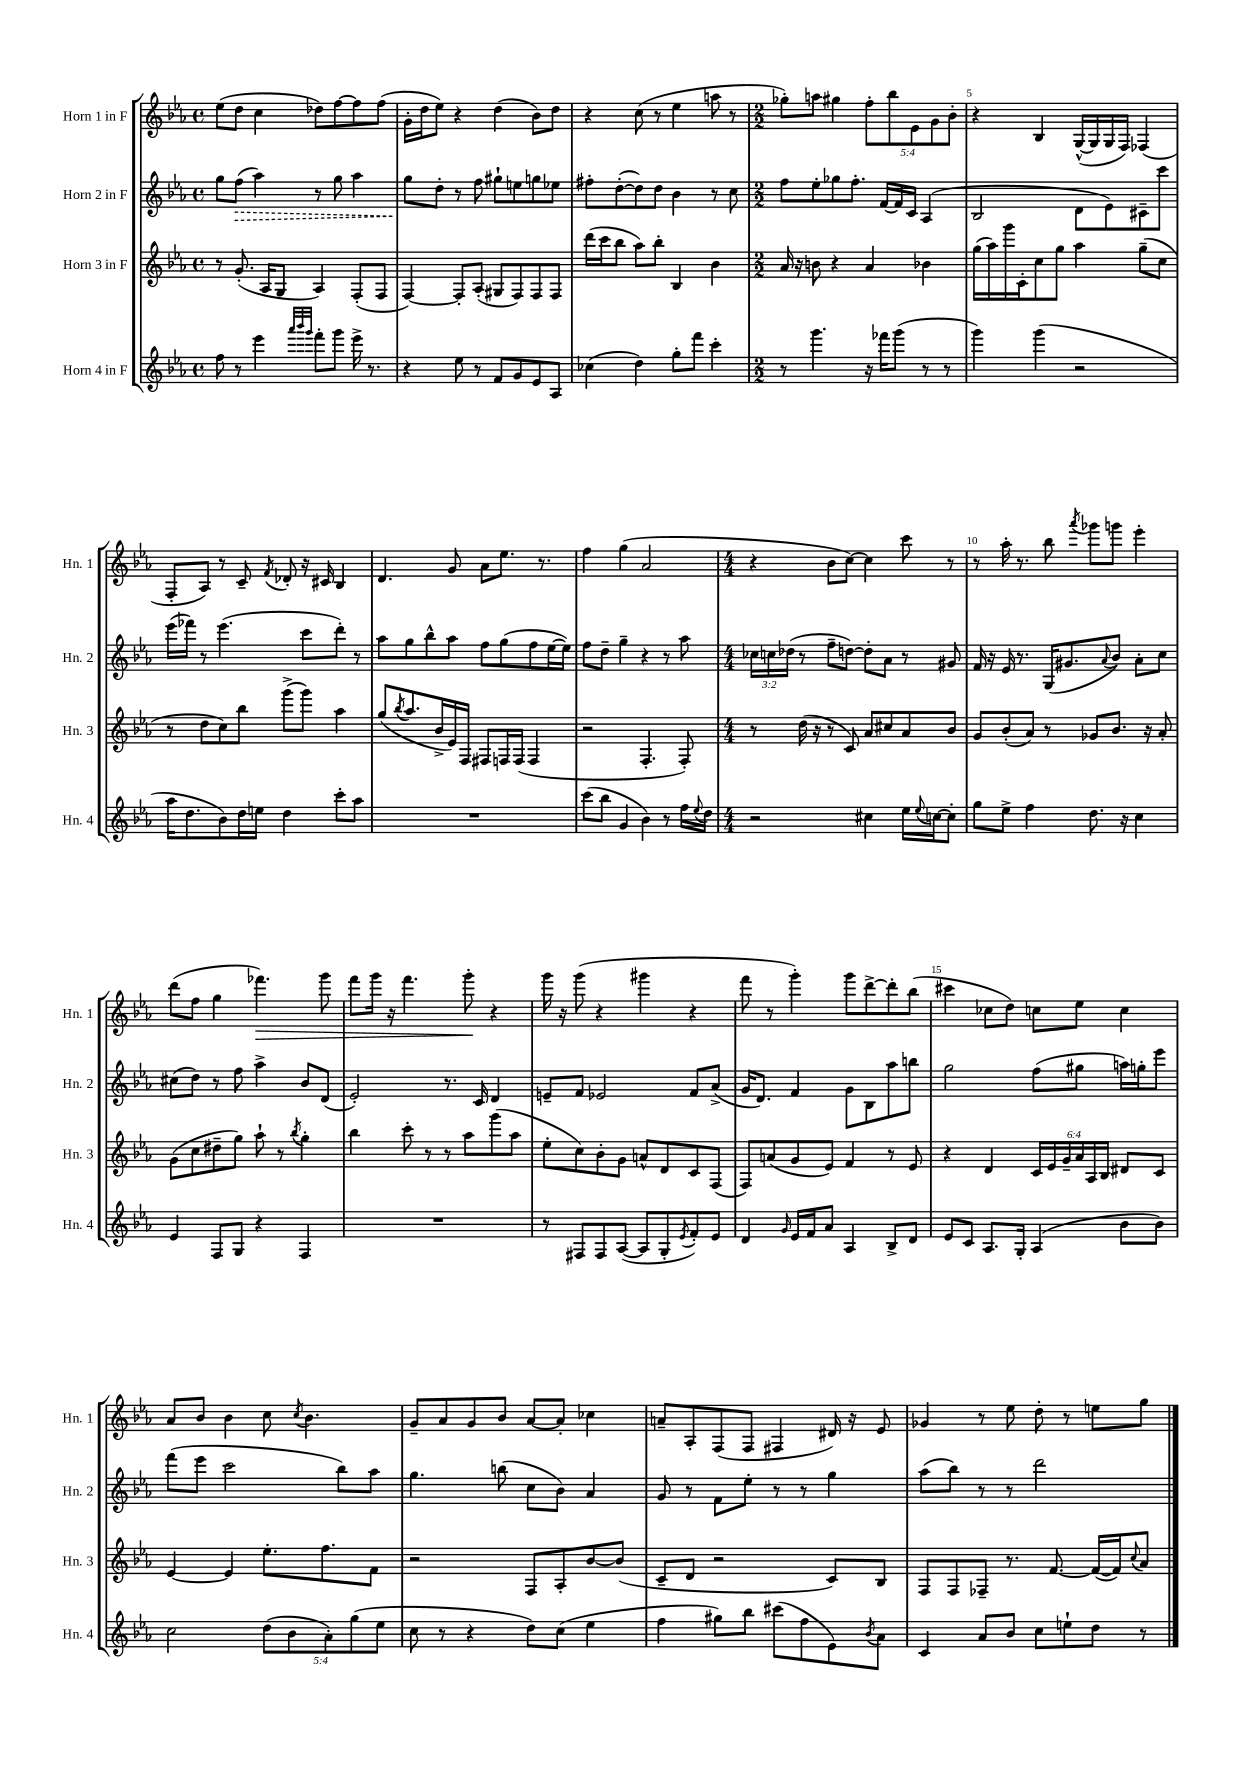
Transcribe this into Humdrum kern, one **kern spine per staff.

**kern	**kern	**kern	**kern
*staff4	*staff3	*staff2	*staff1
*clefG2	*clefG2	*clefG2	*clefG2
*k[b-e-a-]	*k[b-e-a-]	*k[b-e-a-]	*k[b-e-a-]
*M4/4	*M4/4	*M4/4	*M4/4
*met(c)	*met(c)	*met(c)	*met(c)
8ff	8r	8gg	(8ee-
8r	(8.g'	(8ff	8dd
4eee-	.	4aa-)	4cc
.	16A-	.	.
.	8G	.	.
32qqaaa-	.	.	.
32qqbbb-	.	.	.
32qqggg	.	.	.
8fff'	4A-)	8r	8dd-)
8ggg	.	8gg	[8ff
16eee-^	(8F'	4aa-	8ff]
8.r	.	.	.
.	8F	.	(8ff
=	=	=	=
4r	[4F)	8gg	16g'
.	.	.	16dd
.	.	8dd'	8ee-)
8ee-	8F']	8r	4r
8r	(8A-'	8ff	.
8f	8G#	8gg#`	(4dd
8g	8F)	8ee	.
8e-	8F	8gg	8b-)
8A-	8F	8ee-	8dd
=	=	=	=
(4cc-	(16ddd	8ff#'	4r
.	16ccc	.	.
.	8bb-	([8dd'	.
4dd)	8aa-)	8dd])	(8cc
.	8bb-'	8dd	8r
8gg'	4B-	4b-	4ee-
8fff	.	.	.
4ccc'	4b-	8r	8aa
.	.	8cc	8r
=	=	=	=
*M2/2	*M2/2	*M2/2	*M2/2
8r	16a-	8ff	8gg-')
.	16r	.	.
4.ggg	8b	8ee-'	8aa
.	4r	8gg-	4gg#
.	.	8.ff'	.
16r	4a-	.	10ff'
16fff-	.	[16f	.
.	.	.	10bb-
(8ggg	.	16f]	.
.	.	16c	.
.	.	.	10e-
8r	4b-	(4A-	.
.	.	.	10g
8r	.	.	.
.	.	.	10b-'
=	=	=	=
4ggg)	(16gg	2B-	4r
.	16aa-)	.	.
.	16ggg	.	.
.	16c'	.	.
(4ggg	8cc	.	4B-
.	8gg	.	.
2r	4aa-	8d	([16G^^
.	.	.	16G]
.	.	8e-)	16G
.	.	.	16F)
.	(8gg~	8c#~	(4F-
.	8cc	8ccc	.
=	=	=	=
16aa-	8r	(16eee-	8F'
8.dd	.	16fff-)	.
.	8dd	8r	8A-)
8b-)	8cc)	(4.eee-	8r
16dd	8bb-	.	8c~
16ee	.	.	.
.	.	.	8qf
4dd	(8ggg^	.	8d-'
.	8ggg)	8ccc	16r
.	.	.	16c#
8ccc'	4aa-	8ddd')	4B-
8aa-	.	8r	.
=	=	=	=
1r	(8gg	8aa-	4.d
.	8qbb-	.	.
.	8.aa-	8gg	.
.	.	8bb-^^	.
.	16b-^	.	.
.	16e-)	8aa-	8g
.	16F	.	.
.	8F#	8ff	8a-
.	16F	(8gg	8.ee-
.	(16F	.	.
.	4F	8ff	.
.	.	.	8.r
.	.	[16ee-	.
.	.	16ee-])	.
=	=	=	=
(8ccc	2r	8ff	4ff
8bb-	.	8dd~	.
4g	.	4gg~	(4gg
4b-)	4.F'	4r	2a-
8r	.	8r	.
16ff	8F')	8aa-	.
8qqee-	.	.	.
16dd	.	.	.
=	=	=	=
*M4/4	*M4/4	*M4/4	*M4/4
2r	8r	24cc-	4r
.	.	24cc	.
.	.	(24dd-	.
.	(16dd	8r	.
.	16r	.	.
.	8r	8ff~	8b-
.	8c)	[8dd)	[8cc)
4cc#	8a-	8dd']	4cc]
.	8cc#	8a-	.
16ee-	8a-	8r	8ccc
8qqee-	.	.	.
[16cc	.	.	.
8cc']	8b-	8g#	8r
=	=	=	=
8gg	8g	16f	8r
.	.	16r	.
8ee-^	(8b-'	16e-	16aa-'
.	.	8.r	8.r
4ff	8a-)	.	.
.	8r	(16G	8bb-
.	.	8.g#	.
.	.	.	8qaaa-
8.dd	8g-	.	8ggg-
.	.	8qqa-	.
.	8.b-	8b-)	8ggg
16r	.	.	.
4cc	.	8a-'	4eee-'
.	16r	.	.
.	8a-'	8cc	.
=	=	=	=
4e-	(8g	(8cc#	(8ddd
.	8cc	8dd)	8ff
8F	8dd#~	8r	4gg
8G	8gg)	8ff	.
4r	8aa-`	4aa-^	4.fff-)
.	8r	.	.
.	8qbb-	.	.
4F	4gg'	8b-	.
.	.	(8d	8ggg
=	=	=	=
1r	4bb-	2e-')	8fff
.	.	.	16ggg
.	.	.	16r
.	8ccc'	.	4.fff
.	8r	.	.
.	8r	8.r	.
.	8aa-	.	8ggg'
.	.	16c	.
.	(8ggg	4d	4r
.	8aa-	.	.
=	=	=	=
8r	8ee-'	8e~	16ggg
.	.	.	16r
8F#	8cc)	8f	(8ggg
8F#	8b-'	2e-	4r
([8A-	8g	.	.
8A-]	8a^^	.	4ggg#
8G'	8d	.	.
8qe-	.	.	.
8f')	8c	8f	4r
8e-	(8F	(8a-^	.
=	=	=	=
4d	8F)	16g	8fff
.	.	8.d)	.
.	(8a	.	8r
16qqg	.	.	.
16e-	8g	4f	4ggg')
16f	.	.	.
8a-	8e-)	.	.
4A-	4f	8g	8ggg
.	.	8B-	[8ddd^
8B-^	8r	8aa-	8ddd']
8d	8e-	8bb	(8bb-
=	=	=	=
8e-	4r	2gg	4ccc#
8c	.	.	.
8.A-	4d	.	8cc-
.	.	.	8dd)
16G'	.	.	.
(4A-	24c	(8ff	8cc
.	24e-	.	.
.	24g~	.	.
.	24a-	8gg#	8ee-
.	24A-	.	.
.	24B-	.	.
8b-	8d#	16aa)	4cc
.	.	16gg'	.
8b-)	8c	8eee-	.
=	=	=	=
2cc	[4e-	(8fff	8a-
.	.	8eee-	8b-
.	4e-]	2ccc	4b-
(10dd	8.ee-'	.	8cc
10b-	.	.	.
.	.	.	8qcc
.	.	.	4.b-
.	8.ff	.	.
10a-')	.	.	.
.	.	8bb-)	.
(10gg	.	.	.
.	8f	8aa-	.
10ee-	.	.	.
=	=	=	=
8cc	2r	4.gg	8g~
8r	.	.	8a-
4r	.	.	8g
.	.	(8bb	8b-
8dd)	8F	8cc	[8a-
(8cc	8A-'	8b-)	8a-']
4ee-	[8b-	4a-	4cc-
.	(8b-]	.	.
=	=	=	=
4ff	8c~	8g	8a~
.	8d	8r	8A-'
8gg#)	2r	8f	(8F
8bb-	.	8ee-'	8F
(8ccc#	.	8r	4F#
8ff	.	8r	.
8e-)	8c)	4gg	16d#)
.	.	.	16r
8qb-	.	.	.
8a-	8B-	.	8e-
=	=	=	=
4c	8F	(8aa-	4g-
.	8F	8bb-)	.
8a-	8F-~	8r	8r
8b-	8.r	8r	8ee-
8cc	.	2ddd	8dd'
.	[8.f	.	.
8ee`	.	.	8r
8dd	(16f_	.	8ee
.	16f])	.	.
.	8qqcc	.	.
8r	8a-	.	8gg
==	==	==	==
*-	*-	*-	*-
